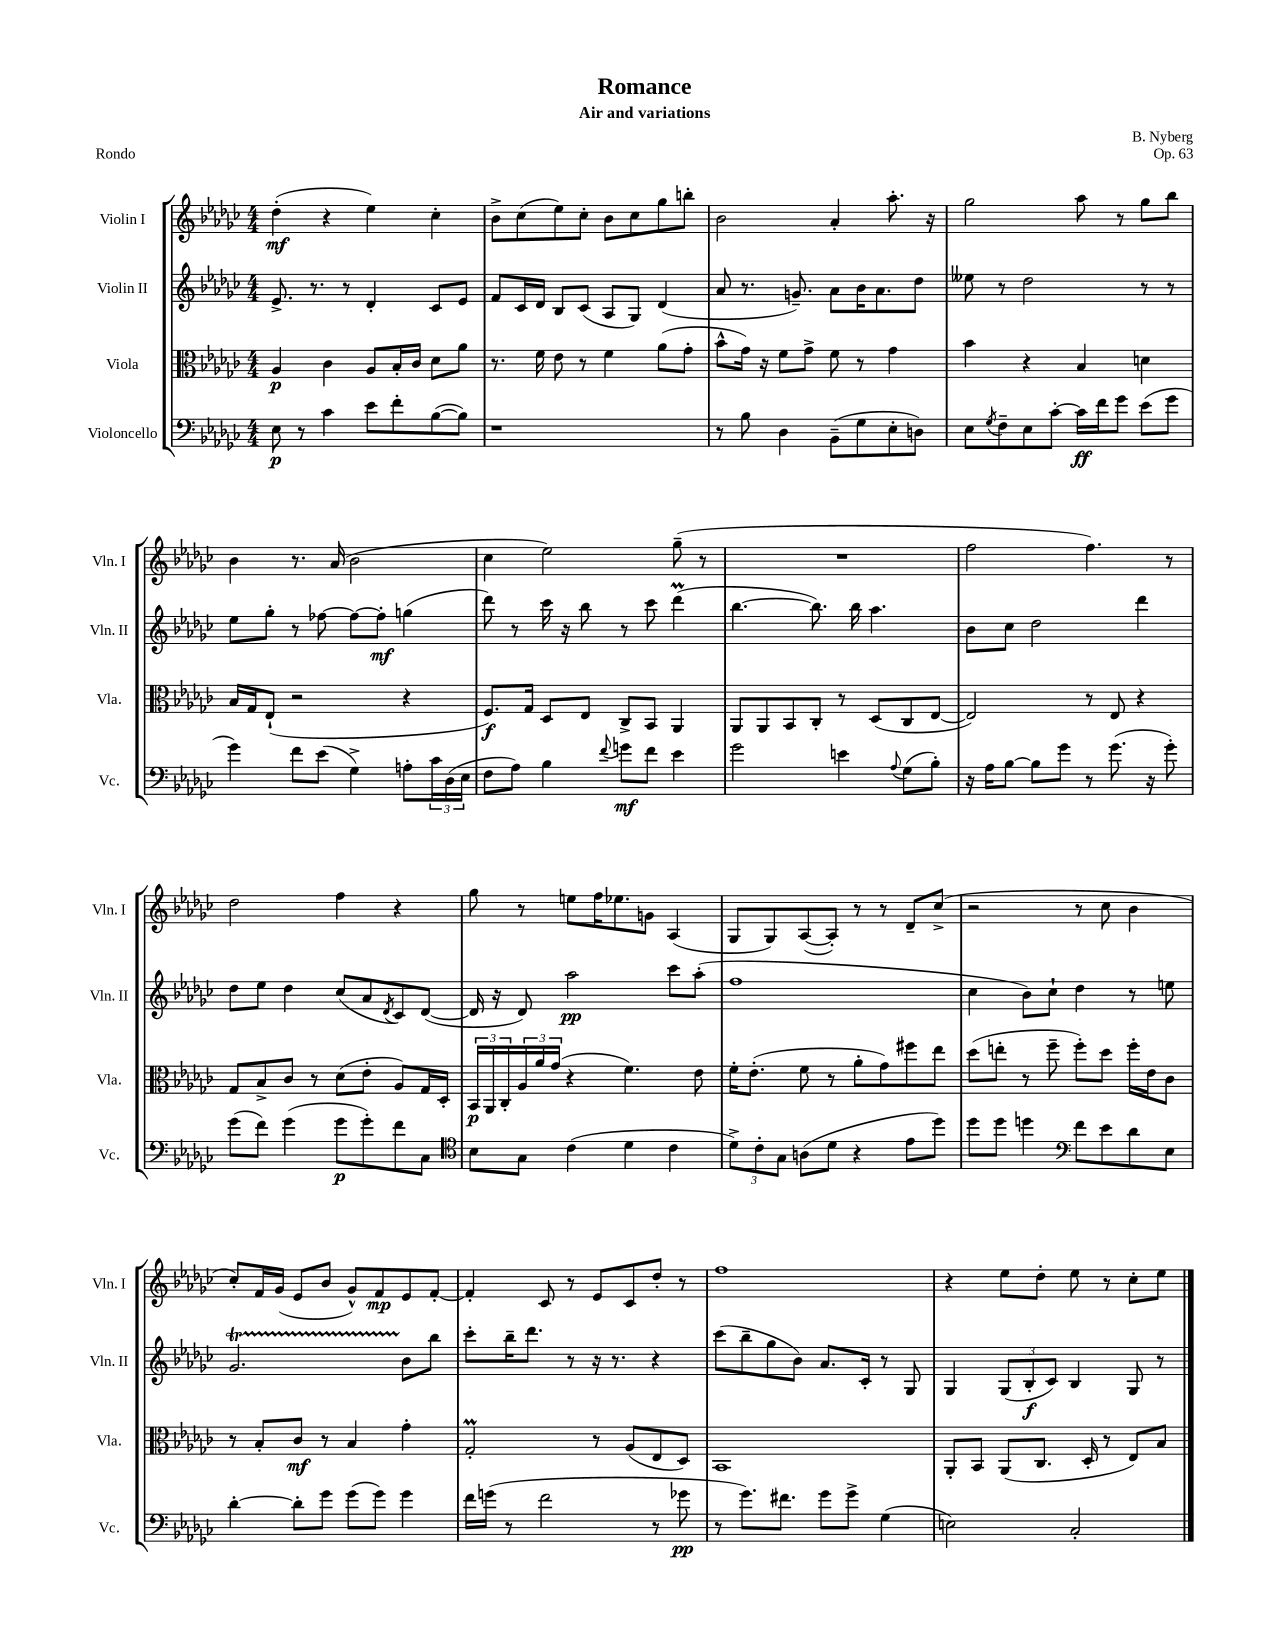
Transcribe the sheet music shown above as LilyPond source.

\header { title = "Romance" composer = "B. Nyberg" subtitle = "Air and variations" opus = "Op. 63" piece = "Rondo" }
<<
\new StaffGroup <<
\new Staff = "s0" \with { instrumentName = "Violin I" shortInstrumentName = "Vln. I" } {
    \clef treble \key ges \major \numericTimeSignature \time 4/4
    des''4-.\mf( r4 ees''4) ces''4-. |
    bes'8-> ces''8( ees''8) ces''8-. bes'8 ces''8 ges''8 b''8-. |
    bes'2 aes'4-. aes''8.-. r16 |
    ges''2 aes''8 r8 ges''8 bes''8 |
    bes'4 r8. aes'16( bes'2 |
    ces''4 ees''2) ges''8--( r8 |
    R1 |
    f''2 f''4.) r8 |
    des''2 f''4 r4 |
    ges''8 r8 e''8 f''16 ees''8. g'8 aes4( |
    ges8 ges8) aes8~( aes8-.) r8 r8 des'8-- ces''8->( |
    r2 r8 ces''8 bes'4 |
    ces''8-.) f'16 ges'16( ees'8 bes'8 ges'8-^) f'8\mp ees'8 f'8~-. |
    f'4-. ces'8 r8 ees'8 ces'8 des''8-. r8 |
    f''1 |
    r4 ees''8 des''8-. ees''8 r8 ces''8-. ees''8 \bar "|." |
}
\new Staff = "s1" \with { instrumentName = "Violin II" shortInstrumentName = "Vln. II" } {
    \clef treble \key ges \major \numericTimeSignature \time 4/4
    ees'8.-> r8. r8 des'4-. ces'8 ees'8 |
    f'8 ces'16 des'16 bes8 ces'8( aes8 ges8) des'4( |
    aes'8 r8. g'8.--) aes'8 bes'16 aes'8. des''8 |
    eeses''8 r8 des''2 r8 r8 |
    ees''8 ges''8-. r8 fes''8~ fes''8~ fes''8-.\mf g''4( |
    des'''8) r8 ces'''16 r16 bes''8 r8 ces'''8 des'''4\prall( |
    bes''4.~ bes''8.) bes''16 aes''4. |
    bes'8 ces''8 des''2 des'''4 |
    des''8 ees''8 des''4 ces''8( aes'8 \acciaccatura { des'8 } ces'8) des'8~( |
    des'16 r16 des'8) aes''2\pp ces'''8 aes''8-.( |
    f''1 |
    ces''4 bes'8) ces''8-! des''4 r8 e''8 |
    ges'2.\startTrillSpan bes'8\stopTrillSpan bes''8 |
    ces'''8-. bes''16-- des'''8. r8 r16 r8. r4 |
    ces'''8( bes''8-- ges''8 bes'8) aes'8. ces'16-. r8 ges8 |
    ges4 \tuplet 3/2 { ges8( bes8-.\f ces'8) } bes4 ges8 r8 \bar "|." |
}
\new Staff = "s2" \with { instrumentName = "Viola" shortInstrumentName = "Vla." } {
    \clef alto \key ges \major \numericTimeSignature \time 4/4
    aes4\p ces'4 aes8 bes16-. ces'16 des'8 aes'8 |
    r8. f'16 ees'8 r8 f'4 aes'8( ges'8-. |
    bes'8-^ ges'16) r16 f'8 ges'8-> f'8 r8 ges'4 |
    bes'4 r4 bes4 d'4 |
    bes16 ges16 ees8-!( r2 r4 |
    f8.\f) ges16 des8 ees8 ces8-> bes,8 aes,4 |
    aes,8 aes,8 bes,8 ces8-. r8 des8( ces8 ees8~ |
    ees2) r8 ees8 r4 |
    ges8 bes8-> ces'8 r8 des'8( ees'8-. aes8) ges16 des16-. |
    \tuplet 3/2 { bes,16\p aes,16 ces16-. } \tuplet 3/2 { aes16 aes'16 ges'16( } r4 f'4.) ees'8 |
    f'16-. ees'8.-.( f'8 r8 aes'8-. ges'8) fis''8 ees''8 |
    des''8( e''8-. r8 f''8-- f''8-.) des''8 f''16-. ees'16 ces'8 |
    r8 bes8-. ces'8\mf r8 bes4 ges'4-. |
    ges2-.\prall r8 aes8( ees8 des8) |
    bes,1 |
    aes,8-. bes,8 aes,8( ces8. des16-. r8 ees8) bes8 \bar "|." |
}
\new Staff = "s3" \with { instrumentName = "Violoncello" shortInstrumentName = "Vc." } {
    \clef bass \key ges \major \numericTimeSignature \time 4/4
    ees8\p r8 ces'4 ees'8 f'8-. bes8~( bes8) |
    r1 |
    r8 bes8 des4 bes,8--( ges8 ees8-. d8) |
    ees8 \acciaccatura { ges8 } f8-- ees8 ces'8~-. ces'16\ff f'16 ges'8 ees'8( ges'8 |
    ges'4) f'8 ees'8( ges4->) a8-. \tuplet 3/2 { ces'16 des16( ees16 } |
    f8 aes8) bes4 \appoggiatura { f'8 } g'8\mf f'8 ees'4 |
    ges'2 e'4 \appoggiatura { aes8 } ges8( bes8-.) |
    r16 aes16 bes8~ bes8 ges'8 r8 ges'8.( r16 ges'8-.) |
    ges'8( f'8) ges'4( ges'8\p ges'8-.) f'8 ces8 |
    \clef tenor bes8 ges8 ces'4( des'4 ces'4 |
    \tuplet 3/2 { des'8->) ces'8-. ges8 } a8( des'8 r4 ees'8 des''8) |
    des''8 des''8 d''4 \clef bass f'8 ees'8 des'8 ees8 |
    des'4~-. des'8-. ges'8 ges'8( ges'8) ges'4 |
    f'16 g'16( r8 f'2 r8 ges'8\pp |
    r8 ges'8.) fis'8. ges'8 ges'8-> ges4( |
    e2) ces2-. \bar "|." |
}
>>
>>
\layout { \context { \Score \remove "Bar_number_engraver" } }
